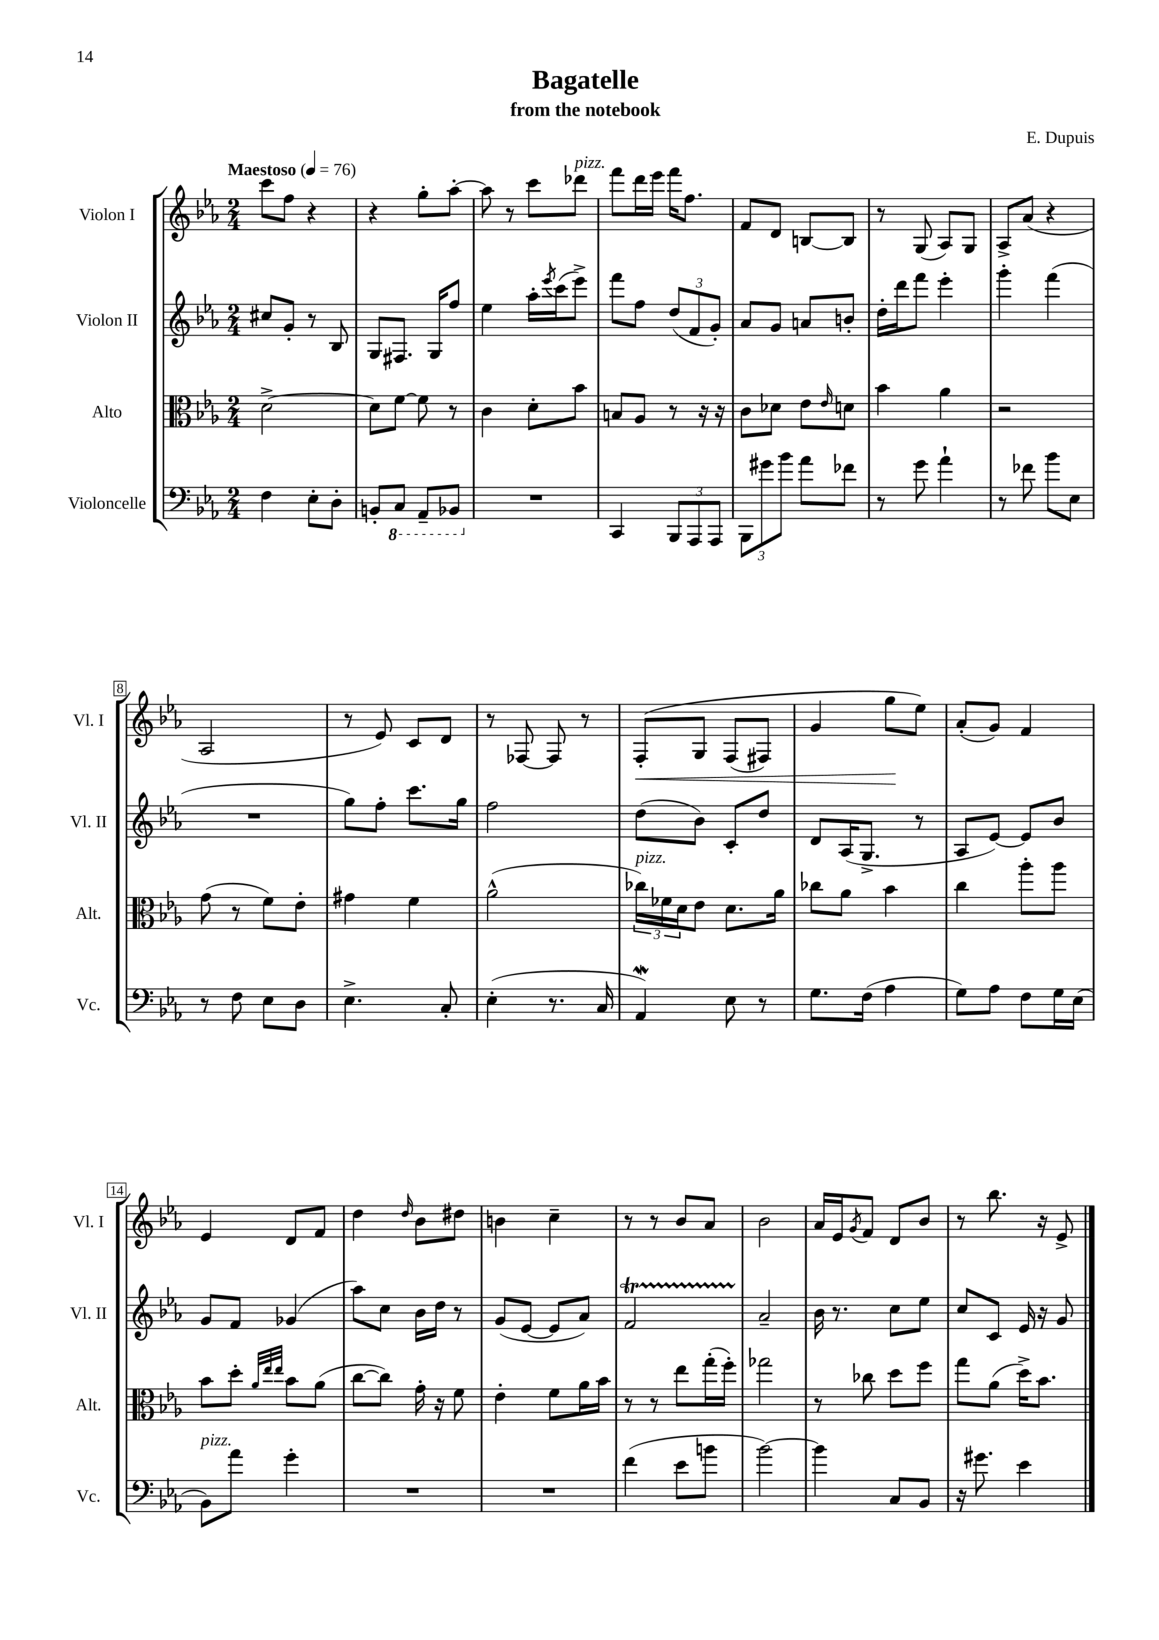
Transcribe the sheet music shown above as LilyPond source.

\header { title = "Bagatelle" composer = "E. Dupuis" subtitle = "from the notebook" }
<<
\new StaffGroup <<
\new Staff = "s0" \with { instrumentName = "Violon I" shortInstrumentName = "Vl. I" } {
    \clef treble \key ees \major \numericTimeSignature \time 2/4 \tempo "Maestoso" 4 = 76
    c'''8 f''8 r4 |
    r4 g''8-. aes''8~-. |
    aes''8 r8 c'''8 des'''8^\markup { \italic "pizz." } |
    f'''8 d'''16 ees'''16 f'''16 f''8. |
    f'8 d'8 b8~ b8 |
    r8 g8( aes8) g8 |
    aes8-> aes'8( r4 |
    aes2 |
    r8 ees'8) c'8 d'8 |
    r8 fes8~ fes8 r8 |
    f8-.\<\( g8 f8( fis8) |
    g'4 g''8\! ees''8\) |
    aes'8-.( g'8) f'4 |
    ees'4 d'8 f'8 |
    d''4 \grace { d''16 } bes'8 dis''8 |
    b'4 c''4-- |
    r8 r8 bes'8 aes'8 |
    bes'2 |
    aes'16 ees'16 \acciaccatura { g'8 } f'8 d'8 bes'8 |
    r8 bes''8. r16 ees'8-> \bar "|." |
}
\new Staff = "s1" \with { instrumentName = "Violon II" shortInstrumentName = "Vl. II" } {
    \clef treble \key ees \major \numericTimeSignature \time 2/4
    cis''8 g'8-. r8 bes8 |
    g8 fis8. g16 f''8 |
    ees''4 aes''16-. \acciaccatura { ees'''8 } c'''16( ees'''8->) |
    f'''8 f''8 \tuplet 3/2 { d''8( f'8 g'8-.) } |
    aes'8 g'8 a'8 b'8-. |
    d''16-. d'''16 f'''8 ees'''4-. |
    g'''4-. f'''4( |
    R2 |
    g''8) f''8-. c'''8. g''16 |
    f''2 |
    d''8( bes'8) c'8-. d''8 |
    d'8 aes16( g8.-> r8 |
    aes8 ees'8~) ees'8 bes'8 |
    g'8 f'8 ges'4( |
    aes''8) c''8 bes'16 d''16 r8 |
    g'8( ees'8~ ees'8 aes'8) |
    f'2\startTrillSpan |
    aes'2--\stopTrillSpan |
    bes'16 r8. c''8 ees''8 |
    c''8 c'8 ees'16 r16 g'8 \bar "|." |
}
\new Staff = "s2" \with { instrumentName = "Alto" shortInstrumentName = "Alt." } {
    \clef alto \key ees \major \numericTimeSignature \time 2/4
    d'2~-> |
    d'8 f'8~ f'8 r8 |
    c'4 d'8-. bes'8 |
    b8 aes8 r8 r16 r16 |
    c'8 des'8 ees'8 \grace { ees'16 } d'8 |
    bes'4 aes'4 |
    r2 |
    g'8( r8 f'8) ees'8-. |
    gis'4 f'4 |
    aes'2-^( |
    \tuplet 3/2 { ces''16^\markup { \italic "pizz." }) fes'16 d'16 } ees'8 d'8. aes'16 |
    ces''8 aes'8 bes'4 |
    c''4 aes''8-. aes''8 |
    bes'8 d''8-. \grace { aes'32 ees''32 ees''32 } bes'8 aes'8( |
    c''8~ c''8) g'16-. r16 f'8 |
    ees'4-. f'8 aes'16 bes'16 |
    r8 r8 ees''8 g''16-.( f''16-.) |
    ges''2 |
    r8 ces''8 d''8 f''8 |
    g''8 aes'8( d''16->) bes'8. \bar "|." |
}
\new Staff = "s3" \with { instrumentName = "Violoncelle" shortInstrumentName = "Vc." } {
    \clef bass \key ees \major \numericTimeSignature \time 2/4
    f4 ees8-. d8-. |
    b,8-. \ottava #-1 c,8 aes,,8-- bes,,!8 \ottava #0 |
    R2 |
    c,4 \tuplet 3/2 { bes,,8 aes,,8 aes,,8 } |
    \tuplet 3/2 { bes,,8 gis'8 bes'8 } aes'8 fes'8 |
    r8 g'8 aes'4-! |
    r8 fes'8 bes'8 ees8 |
    r8 f8 ees8 d8 |
    ees4.-> c8-. |
    ees4-.( r8. c16 |
    aes,4\mordent) ees8 r8 |
    g8. f16( aes4 |
    g8) aes8 f8 g16 ees16( |
    bes,8^\markup { \italic "pizz." }) aes'8 g'4-. |
    R2 |
    R2 |
    f'4( ees'8 b'8 |
    bes'2~) |
    bes'4 c8 bes,8 |
    r16 gis'8. ees'4 \bar "|." |
}
>>
>>
\layout { \context { \Score \override BarNumber.stencil = #(make-stencil-boxer 0.1 0.3 ly:text-interface::print) } }
